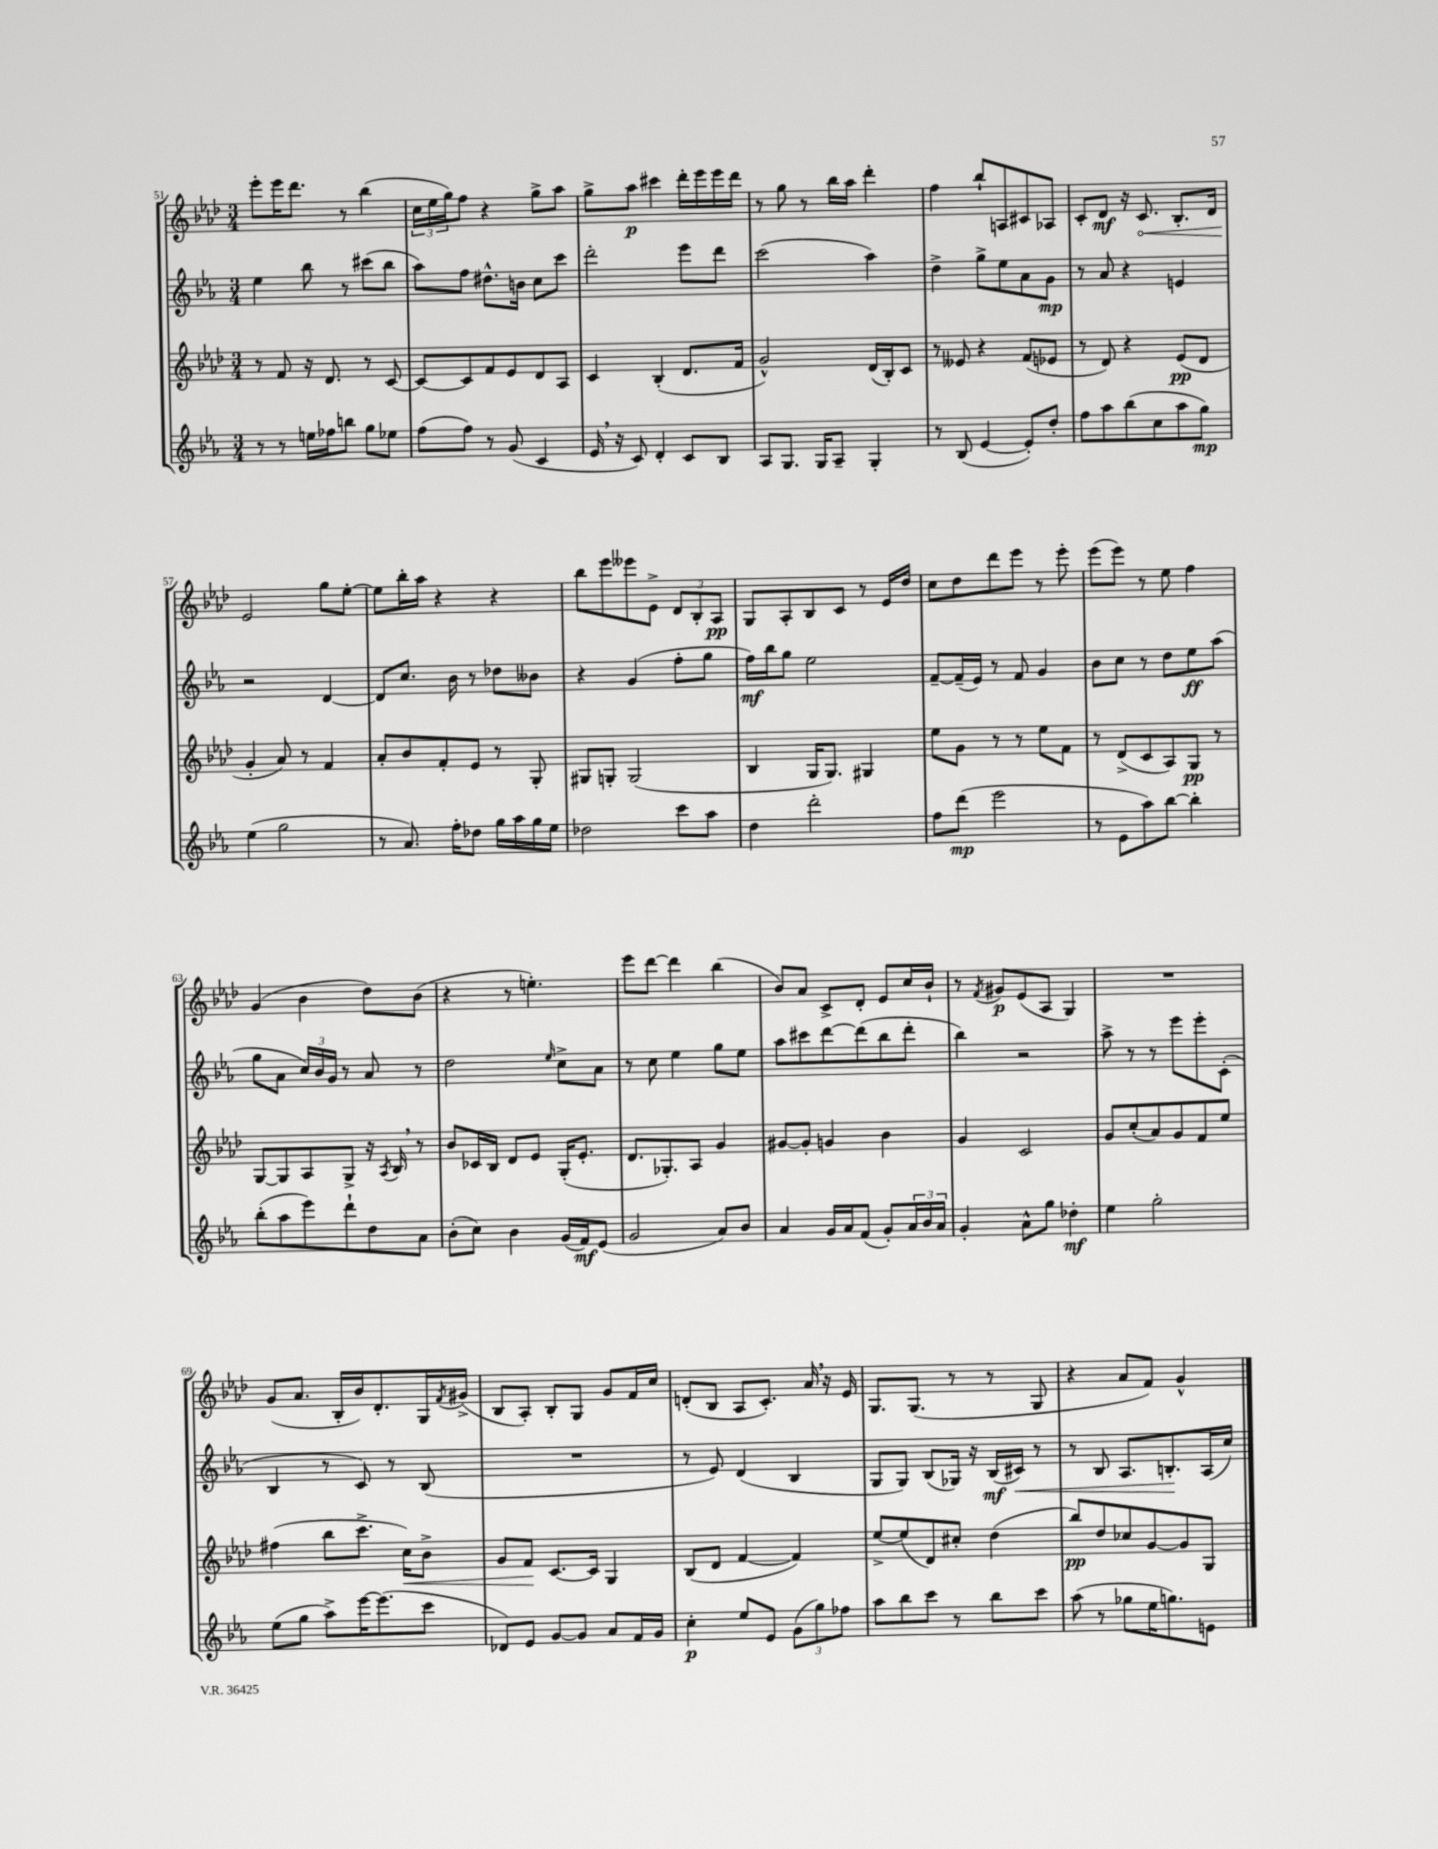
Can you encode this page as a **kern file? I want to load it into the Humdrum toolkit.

**kern	**dynam	**kern	**dynam	**kern	**dynam	**kern	**dynam
*part4	*part4	*part3	*part3	*part2	*part2	*part1	*part1
*staff4	*staff4	*staff3	*staff3	*staff2	*staff2	*staff1	*staff1
*clefG2	*	*clefG2	*	*clefG2	*	*clefG2	*
*k[b-e-a-]	*	*k[b-e-a-d-]	*	*k[b-e-a-]	*	*k[b-e-a-d-]	*
*M3/4	*	*M3/4	*	*M3/4	*	*M3/4	*
=51	=51	=51	=51	=51	=51	=51	=51
8r	.	8r	.	4ee-\	.	8eee-'\L	.
8r	.	8f/	.	.	.	16eee-\K	.
.	.	.	.	.	.	8.ddd-\J	.
16een\LL	.	16r	.	8bb-\	.	.	.
16ff-X\J	.	8.d-/	.	.	.	.	.
8bbn\J	.	.	.	8r	.	8r	.
8gg\L	.	8r	.	(8ccc#X\L	.	(4bb-\	.
8ee-X\J	.	[8c/	.	8bb-\J	.	.	.
=52	=52	=52	=52	=52	=52	=52	=52
(8ff\L	.	8c/L_	.	8aa-\L)	.	24cc\LL	.
.	.	.	.	.	.	24ee-\	.
.	.	.	.	.	.	24gg\J)	.
8ff\J)	.	8c/]	.	8ff\J	.	8ff\J	.
8r	.	8f/	.	8.dd#X^^\L	.	4r	.
(8g/	.	8e-/	.	.	.	.	.
.	.	.	.	16bn\Jk	.	.	.
4c/	.	8d-/	.	8cc\L	.	8gg^\L	.
.	.	8A-/J	.	8ccc\J	.	8aa-\J	.
=53	=53	=53	=53	=53	=53	=53	=53
16e-,/	.	4c/	.	2ddd'\	.	8gg^\L	.
16r	.	.	.	.	.	.	.
8c/)	.	.	.	.	.	8aa-\J	p
4d'/	.	(4B-'/	.	.	.	4ccc#X\	.
8c/L	.	8.d-/L	.	8eee-\L	.	16ddd-'\LL	.
.	.	.	.	.	.	16eee-\	.
8B-/J	.	.	.	8ddd\J	.	16eee-\	.
.	.	16f/Jk	.	.	.	16ddd-\JJ	.
=54	=54	=54	=54	=54	=54	=54	=54
8A-/L	.	2g^^/)	.	(2ccc\	.	8r	.
8.G/J	.	.	.	.	.	8gg\	.
.	.	.	.	.	.	8r	.
16G/KL	.	.	.	.	.	.	.
8A-~/J	.	.	.	.	.	16bb-\LL	.
.	.	.	.	.	.	16aa-\JJ	.
4G'/	.	(16d-/LL	.	4aa-\)	.	4ddd-'\	.
.	.	16B-'/J)	.	.	.	.	.
.	.	8c/J	.	.	.	.	.
=55	=55	=55	=55	=55	=55	=55	=55
8r	.	8r	.	4dd^\	.	4ff\	.
(8B-/	.	8e--X/	.	.	.	.	.
[4e-/	.	4r	.	8gg^\L	.	8bb-`/L	.
.	.	.	.	8ee-\	.	8An/	.
8e-'/L])	.	(8f/L	.	8a-\	.	8c#X/	.
8dd'/J	.	8e-X/J	.	8g\J	mp	8A-X/J	.
=56	=56	=56	=56	=56	=56	=56	=56
8ff\L	.	8r	.	8r	.	8c'/L	.
8aa-\	.	8d-/)	.	8a-/	.	8d-/J	mf
(8bb-\	.	4r	.	4r	.	16r	.
!	!	!	!	!	!	!	!LO:HP:b
.	.	.	.	.	.	8.c/	<
8cc\	.	.	.	.	.	.	.
8aa-\	.	(8e-/L	pp	4en/	.	8.B-'/L	.
8gg\J)	mp	8d-/J	.	.	.	.	.
.	.	.	.	.	.	16d-/Jk	.
!!LO:LB:g=z
=57	=57	=57	=57	=57	=57	=57	=57
(4ee-\	.	4g'/	.	2r	.	2e-/	.
2gg\	.	8a-/)	.	.	.	.	.
.	.	8r	.	.	.	.	.
.	.	4f/	.	[4d/	.	8gg\L	[
.	.	.	.	.	.	[8ee-'\J	.
=58	=58	=58	=58	=58	=58	=58	=58
8r	.	8a-'/L	.	8d/L]	.	8ee-\L]	.
8.a-/)	.	8b-/	.	8.cc/J	.	16bb-'\L	.
.	.	.	.	.	.	16aa-\JJ	.
.	.	8f'/	.	.	.	4r	.
16ff'\KL	.	.	.	16b-\	.	.	.
8dd-X\J	.	8e-/J	.	8r	.	.	.
16gg\LL	.	8r	.	8dd-X\L	.	4r	.
16aa-\	.	.	.	.	.	.	.
16gg\	.	8G'/	.	8b--X\J	.	.	.
16ee-\JJ	.	.	.	.	.	.	.
=59	=59	=59	=59	=59	=59	=59	=59
2dd-X\	.	8G#X/L	.	4r	.	8bb-\L	.
.	.	8Gn'/J	.	.	.	8eee-\	.
.	.	(2G/	.	(4g/	.	8eee--X\	.
.	.	.	.	.	.	8e-^\J	.
8ccc\L	.	.	.	8ff'\L	.	12d-/L	.
.	.	.	.	.	.	12B-'/	.
8aa-\J	.	.	.	8gg\J	.	.	.
.	.	.	.	.	.	12A-/J	pp
=60	=60	=60	=60	=60	=60	=60	=60
4dd\	.	4B-/	.	16ff\LL)	mf	8G/L	.
.	.	.	.	16bb-\J	.	.	.
.	.	.	.	8gg\J	.	8A-'/	.
2ddd'\	.	16G/KL	.	2ee-\	.	8B-/	.
.	.	8.G/J)	.	.	.	.	.
.	.	.	.	.	.	8c/J	.
.	.	4G#X/	.	.	.	8r	.
.	.	.	.	.	.	16e-/LL	.
.	.	.	.	.	.	16dd-/JJ	.
=61	=61	=61	=61	=61	=61	=61	=61
8ff\L	.	8ee-\L	.	[8f~/L	.	8cc\L	.
(8ddd\J	mp	8g\J	.	(16f~/L]	.	8dd-\	.
.	.	.	.	16e-/JJ)	.	.	.
2eee-\	.	8r	.	8r	.	8ddd-\	.
.	.	8r	.	8f/	.	8eee-\J	.
.	.	8ee-\L	.	4g/	.	8r	.
.	.	8f\J	.	.	.	8eee-'\	.
=62	=62	=62	=62	=62	=62	=62	=62
8r	.	8r	.	8b-\L	.	(8eee-\L	.
8e-\L	.	(8d-^/L	.	8cc\J	.	8eee-\J)	.
8aa-\)	.	8c/	.	8r	.	8r	.
[8bb-\J	.	8A-/)	.	8dd\L	.	8ee-\	.
4bb-'\]	.	8G/J	pp	8ee-\	ff	4ff\	.
.	.	8r	.	(8aa-\J	.	.	.
!!LO:LB:g=z
=63	=63	=63	=63	=63	=63	=63	=63
(8bb-'\L	.	[8G/L	.	8gg\L	.	(4g/	.
8aa-\	.	8G/]	.	8a-\J	.	.	.
8eee-\)	.	8A-/	.	24cc/LL)	.	4b-\	.
.	.	.	.	24b-/	.	.	.
.	.	.	.	24g/JJ	.	.	.
8ddd`\	.	8G^/J	.	8r	.	.	.
8dd\	.	16r	.	8a-/	.	8dd-\L)	.
.	.	8qA-/	.	.	.	.	.
.	.	16B-,/	.	.	.	.	.
8a-\J	.	8r	.	8r	.	(8b-\J	.
=64	=64	=64	=64	=64	=64	=64	=64
(8b-'\L	.	8b-/L	.	2dd\	.	4r	.
8cc\J)	.	16c-X/L	.	.	.	.	.
.	.	16B-/JJ	.	.	.	.	.
4b-\	.	8d-/L	.	.	.	8r	.
.	.	8e-/J	.	.	.	4.een'\)	.
.	.	.	.	16qqee-/	.	.	.
(16g/LL	.	(16G'/KL	.	8cc^\L	.	.	.
16f/J)	mf	8.e-'/J	.	.	.	.	.
(8e-/J	.	.	.	8a-\J	.	.	.
=65	=65	=65	=65	=65	=65	=65	=65
2g/	.	8.d-/L	.	8r	.	8eee-\L	.
.	.	.	.	8cc\	.	[8ddd-\J	.
.	.	8.G-X'/)	.	.	.	.	.
.	.	.	.	4ee-\	.	4ddd-\]	.
.	.	8A-/J	.	.	.	.	.
8a-/L)	.	4g/	.	8gg\L	.	(4bb-\	.
8b-/J	.	.	.	8ee-\J	.	.	.
=66	=66	=66	=66	=66	=66	=66	=66
4a-/	.	[8g#X/L	.	8aa-\L	.	8b-/L)	.
.	.	8g#'/J]	.	8ccc#X\	.	8a-/J	.
16g/LL	.	4gn/	.	[8ddd\	.	8c^/L	.
16a-/J	.	.	.	.	.	.	.
(8f/J	.	.	.	(8ddd\]	.	8d-'/J	.
8g'/L)	.	4b-\	.	8bb-\	.	8e-/L	.
24a-/L	.	.	.	8ddd'\J	.	16cc/L	.
24b-/	.	.	.	.	.	.	.
.	.	.	.	.	.	16b-`/JJ	.
24a-/JJ	.	.	.	.	.	.	.
=67	=67	=67	=67	=67	=67	=67	=67
4g'/	.	4g/	.	4bb-\)	.	8r	.
.	.	.	.	.	.	8qf/	.
.	.	.	.	.	.	8g#X/L	p
8a-^^\L	.	2c/	.	2r	.	(8e-/	.
8gg\J	.	.	.	.	.	8A-/J	.
4dd-X'\	mf	.	.	.	.	4G/)	.
=68	=68	=68	=68	=68	=68	=68	=68
4ee-\	.	8g/L	.	8aa-^\	.	2.r	.
.	.	(8cc'/	.	8r	.	.	.
2gg'\	.	8a-/)	.	8r	.	.	.
.	.	8g/	.	8eee-\L	.	.	.
.	.	8f/	.	8eee-'\	.	.	.
.	.	8ee-/J	.	(8c'\J	.	.	.
!!LO:LB:g=z
=69	=69	=69	=69	=69	=69	=69	=69
(8ee-\L	.	(4ff#X\	.	4B-/	.	(8g/L	.
8gg\J	.	.	.	.	.	8.a-/J	.
8aa-^\L)	.	8bb-\L	.	8r	.	.	.
.	.	.	.	.	.	16B-'/LL	.
[16eee-\K	.	8.ccc^\J	.	8c/)	.	16b-/J)	.
(8.eee-\]	.	.	.	.	.	8.d-'/	.
.	.	.	.	8r	.	.	.
!	!	!	!LO:HP:b	!	!	!	!
.	.	16cc\KL)	<	.	.	.	.
8ccc\J	.	8b-^\J	.	(8B-/	.	16G/L	.
.	.	.	.	.	.	8qf/	.
.	.	.	.	.	.	(16g#X^/JJ	.
=70	=70	=70	=70	=70	=70	=70	=70
8d-X/L)	.	8g/L	.	2.r	.	8B-/L	.
8e-/J	.	8f/J	.	.	.	8A-'/J)	.
[8g/L	.	[8.c/L	[	.	.	8B-'/L	.
8g/J]	.	.	.	.	.	8G/J	.
.	.	16c/Jk]	.	.	.	.	.
8a-/L	.	4G/	.	.	.	8g/L	.
16f/L	.	.	.	.	.	16f/L	.
16g/JJ	.	.	.	.	.	16cc/JJ	.
=71	=71	=71	=71	=71	=71	=71	=71
4cc'\	p	(8B-/L	.	8r	.	(8dn'/L	.
.	.	8d-/J	.	8e-/)	.	8B-/J	.
8ee-/L	.	[4f/	.	(4d/	.	8A-/L	.
8e-/J	.	.	.	.	.	8.c'/J)	.
(12g\L	.	4f/])	.	4B-/	.	.	.
.	.	.	.	.	.	16a-,/	.
12gg\)	.	.	.	.	.	.	.
.	.	.	.	.	.	16r	.
12ff-X\J	.	.	.	.	.	.	.
.	.	.	.	.	.	16e-/	.
=72	=72	=72	=72	=72	=72	=72	=72
8aa-\L	.	[8ee-^/L	.	8G/L	.	8.G/L	.
8bb-\	.	(8ee-/]	.	8G/J)	.	.	.
.	.	.	.	.	.	(8.G/J	.
8ccc\J	.	8d-/)	.	(8B-/L	.	.	.
8r	.	8cc#X'/J	.	16G-X/Jk)	.	8r	.
.	.	.	.	16r	.	.	.
8bb-\L	.	(4dd-\	.	(16B-/LL	mf	8r	.
!	!	!	!	!	!LO:HP:b	!	!
.	.	.	.	16c#X/JJ)	<	.	.
8ccc\J	.	.	.	8r	.	8G/	.
=73	=73	=73	=73	=73	=73	=73	=73
(8aa-\	.	8bb-/L)	pp	8r	.	4r	.
8r	.	8dd-/	.	8B-/	.	.	.
8gg-X\L	.	8cc-X/	.	8.A-/L	.	8a-/L	.
16ee-\K	.	[8g/	.	.	.	8f/J)	.
8.ggn\)	.	.	.	8.Bn'/	.	.	.
.	.	8g/]	.	.	.	4g^^/	.
8en\J	.	8G/J	.	(16A-/L	[	.	.
.	.	.	.	16cc/JJ)	.	.	.
==	==	==	==	==	==	==	==
*-	*-	*-	*-	*-	*-	*-	*-
